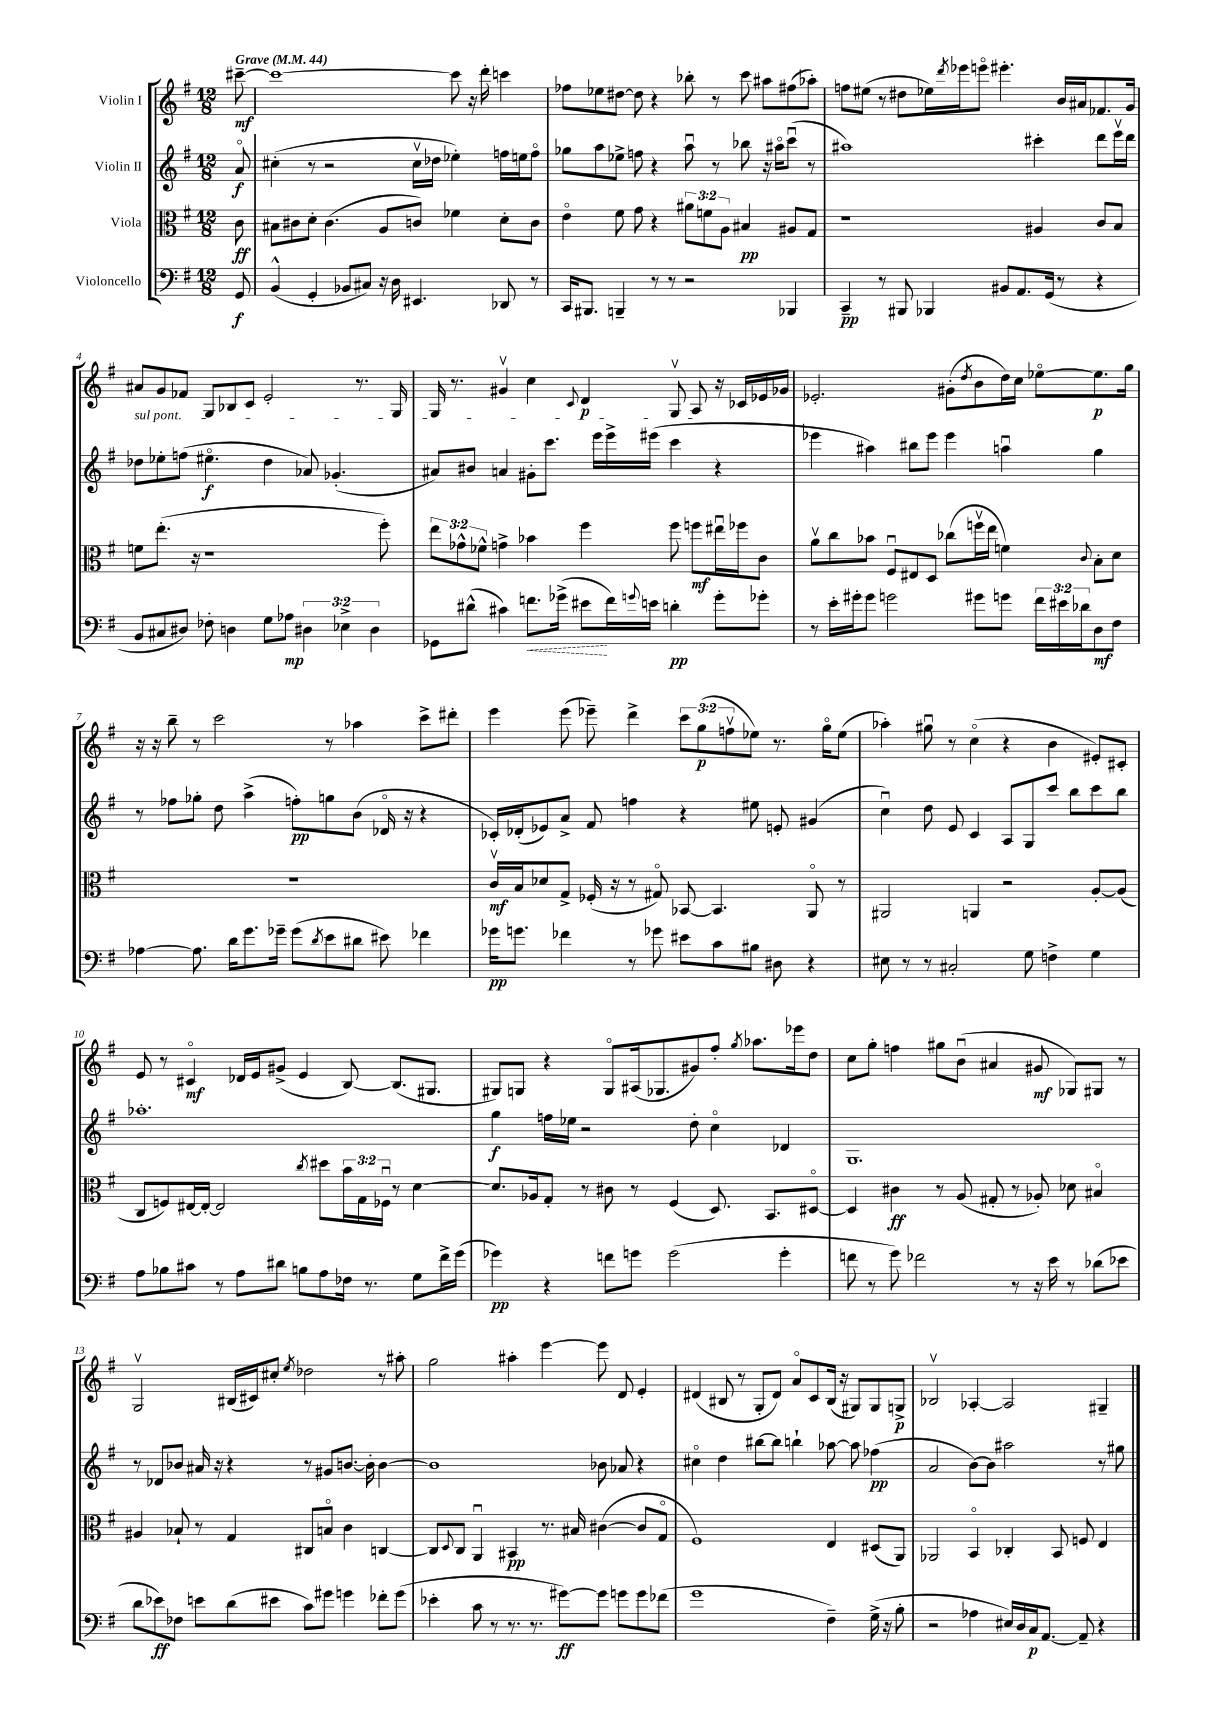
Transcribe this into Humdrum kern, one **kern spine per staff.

**kern	**kern	**kern	**kern
*staff4	*staff3	*staff2	*staff1
*clefF4	*clefC3	*clefG2	*clefG2
*k[f#]	*k[f#]	*k[f#]	*k[f#]
*M12/8	*M12/8	*M12/8	*M12/8
*MM44	*MM44	*MM44	*MM44
8GG	8c	8ao	[8ccc#~
=	=	=	=
(4BB^^	8B#	(4cc#'	1ccc#_
.	8c#	.	.
4GG'	8d'	8r	.
.	(4.c#	2r	.
8BB-	.	.	.
8C#)	.	.	.
16r	8A	.	.
16D	.	.	.
4.EE#	8c)	16cc#v	.
.	.	16dd-	.
.	4f-	4ee-')	8ccc#]
.	.	.	16r
.	.	.	16ddd'
8DD-	8d'	16ff	4ccc
.	.	16ee	.
8r	8c	8ffo	.
=	=	=	=
16CC	4eo	8gg-	8ff-
8.BBB#	.	.	.
.	.	8aa	8ee-
4BBB~	8f#	8ee-^	[8dd#
.	8g	8ff	8dd#]
8r	4r	4r	4r
8r	.	.	.
2r	12a#	8aau	8bb-'
.	12f	.	.
.	.	8r	8r
.	12A	.	.
.	4B#	8bb-	8ccc
.	.	16r	8aa#
.	.	16aa#o	.
4BBB-	8A#	(8cccu	(8ff#
.	8G	8r	8aa-')
=	=	=	=
4CC~	1r	1aa#)	8ff
.	.	.	(8ee#
8r	.	.	8r
8BBB#	.	.	8dd#
4BBB-	.	.	16ee-)
.	.	.	8qddd
.	.	.	16eee-
.	.	.	8eeeo
8BB#	.	.	4.eee#'
8.AA	.	.	.
.	4A#	4ccc#'	.
(16GG	.	.	.
8r	.	.	16b
.	.	.	16a#
4r	8c	8ddd	8.f-
.	8B	16eeev	.
.	.	16ddd	16g
=	=	=	=
8BB	8f	8dd-	8a#
8C#	(8.ee'	8ee-'	8g
8D#)	.	(8ff	8f-
.	16r	.	.
8F-'	1r	4.ee#o	8G
4D	.	.	8B-
.	.	.	8c
8G	.	4dd-	2e'
8A-	.	.	.
6D#	.	8a-)	.
.	.	(4.g-'	.
6E-^	.	.	.
.	.	.	8.r
6D#	.	.	.
.	8ff#')	.	.
.	.	.	16G
=	=	=	=
8GG-	12ee	8a#)	16G
.	.	.	8.r
.	12g-^^	.	.
(8d#^^	.	8b#	.
.	12f-^^	.	.
4c#)	4g^	4a	4g#v
8.f	4b-	8g#'	4cc
.	.	8.ccc	.
(16g-^	.	.	.
.	.	.	8qqc
8e#	4ff#	.	4d
.	.	16eee	.
16f)	.	16eee^	.
8qqg	.	.	.
16e	.	(16eee#	.
4d'	8ff#	4ccc	8Gv
.	8ff	.	8A
8g'	16ee#u	4r	16r
.	16ff-	.	16c-
8g-'	8c	.	16e-
.	.	.	16g-
=	=	=	=
8r	8av	4eee-	2.e-'
16e'	8cc	.	.
16g#'	.	.	.
8g#	8b-	4aa#)	.
2g	8F#u	.	.
.	8E#	8bb#	.
.	8D	8eee-	.
.	(8cc-	4eee-	(8g#'
.	.	.	8qdd
8g#	16ffv	.	8b
.	16ee	.	.
8g	4f)	4aau	16dd)
.	.	.	16cc
24f#	.	.	[8ee-o
24e#	.	.	.
24d-	.	.	.
.	8qqc	.	.
8D	8B'	4gg	8.ee-]
8F#	8d	.	.
.	.	.	16gg
=	=	=	=
[4A-	1.r	8r	16r
.	.	.	16r
.	.	8ff-	8bb~
8.A-]	.	8gg-'	8r
.	.	8dd	2ccc
16d	.	.	.
8.g	.	(4aa^	.
16g-~	.	.	.
(8g-	.	8ff')	.
8qd	.	.	.
8e	.	8gg	8r
8d#	.	(8b	4aa-
8e#)	.	16d-o	.
.	.	16r	.
4f-	.	4r	8ccc^
.	.	.	8ddd#'
=	=	=	=
16g-	16cv	16c-')	4eee
8.g	16B	(16d-'	.
.	8d-	8e-)	.
4f-	8G^	8a^	(8eee
.	(16F-'	8f#	8eee-~)
.	16r	.	.
8r	8r	4ff	4ddd^
8g-	8G#o)	.	.
8e#	[8BB-	4r	12ccc
.	.	.	(12gg
8c	4.BB-]	.	.
.	.	.	12ffv
8B#	.	8ee#	8ee-)
8D#	.	8e'	8.r
4r	8AAo	(4g#	.
.	.	.	16ggo
.	8r	.	(8ee-
=	=	=	=
8E#	2AA#	4ccu)	4aa-')
8r	.	.	.
8r	.	8dd	8gg#u
2C#'	.	8e	8r
.	4AA	4c	(4cco
.	2r	8A	4r
8G	.	8G	.
4F^	.	8ccc	4b
.	.	8bb	.
4G	[8A'	8ccc	8e#')
.	(8A]	8bb	8c#'
=	=	=	=
8A	8C	1.aa-'	8e
8B-	8F)	.	8r
8c#	[16E#	.	4c#o
.	16E#'_	.	.
8r	2E#]	.	.
8A	.	.	16d-
.	.	.	16e
8d#	.	.	(8g#^
8B	.	.	4e
.	8qcc	.	.
8A	8dd#	.	.
16F-	24b	.	[8B)
.	24G	.	.
8.r	.	.	.
.	24F-u	.	.
.	8r	.	(8.B]
8G	[4d	.	.
.	.	.	8.G#
16f#^	.	.	.
(16g	.	.	.
=	=	=	=
4g-)	8.d]	4gg	8G#)
.	.	.	8G
.	16A-	.	.
4r	8G'	16ff	4r
.	.	16ee-	.
.	8r	2r	.
8f	8c#	.	8Go
8g	8r	.	(16A#
.	.	.	8.G-
(2g	(4F#	.	.
.	.	8dd'	8g#)
.	8.D)	4cco	8ff#'
.	.	.	8qgg
.	.	.	8.aa-
.	8.BB	.	.
4g'	.	4d-	.
.	.	.	16eee-
.	[8D#o	.	8dd
=	=	=	=
8f	4D#]	1.G	8cc
8r	.	.	8gg'
8g)	4c#	.	4ff
2f-	.	.	.
.	8r	.	8gg#
.	(8A	.	(8bu
.	8G#'	.	4a#
8r	8r	.	.
16r	8A-')	.	8g#
16e	.	.	.
8r	8d-	.	8G-)
(8d-	4B#o	.	8G#
8e-	.	.	8r
=	=	=	=
8d	4A#	8r	2Gv
8e-)	.	8d-	.
8F-	8B-`	8b-	.
8e	8r	16a#	.
.	.	16r	.
(8d	4G	4r	(16B#
.	.	.	16c#)
8e#	.	.	8cc#'
.	.	.	8qee
8c)	8C#	8r	2dd-
8g#	8Bo	8g#	.
4g	4c	[8.b	.
.	.	16b']	.
8f-'	[4C	[4b	8r
(8g	.	.	8aa#'
=	=	=	=
4e-'	8C]	1b]	2gg
.	8qqD	.	.
.	8C	.	.
8c	4AAu	.	.
8r	.	.	.
8.r	4BB#	.	4aa#'
8.r	.	.	.
.	8.r	.	[4eee
[8g#)	.	.	.
.	16B#	.	.
8g#]	([4c#	8b-	8eee]
8g	.	8a-	8d
8g	8c#]	4r	4e'
(8f-	8Go	.	.
=	=	=	=
1g	1F#)	4cc#o	(4d#
.	.	4dd	8B#
.	.	.	8r
.	.	[8bb#	8G'
.	.	8bb#]	8d#)
.	.	4bb`	8ao
.	.	.	8c
4F#~)	4E	[8aa-	(16B#
.	.	.	16r
.	.	8aa-]	8G#)
(16G^	(8D#	(4ff-	8G#
16r	.	.	.
8B'	8AA)	.	8G^
=	=	=	=
2r	2AA-	2a	2B-v
4A-	4BBo	[8b)	[4A-'
.	.	8b]	.
16E#)	4C-'	2aa#	2A-]
16D	.	.	.
16C	.	.	.
[8.AA	.	.	.
.	8BB	.	.
8AA~]	8F	.	.
4r	4E	8r	4G#~
.	.	8gg#	.
==	==	==	==
*-	*-	*-	*-
